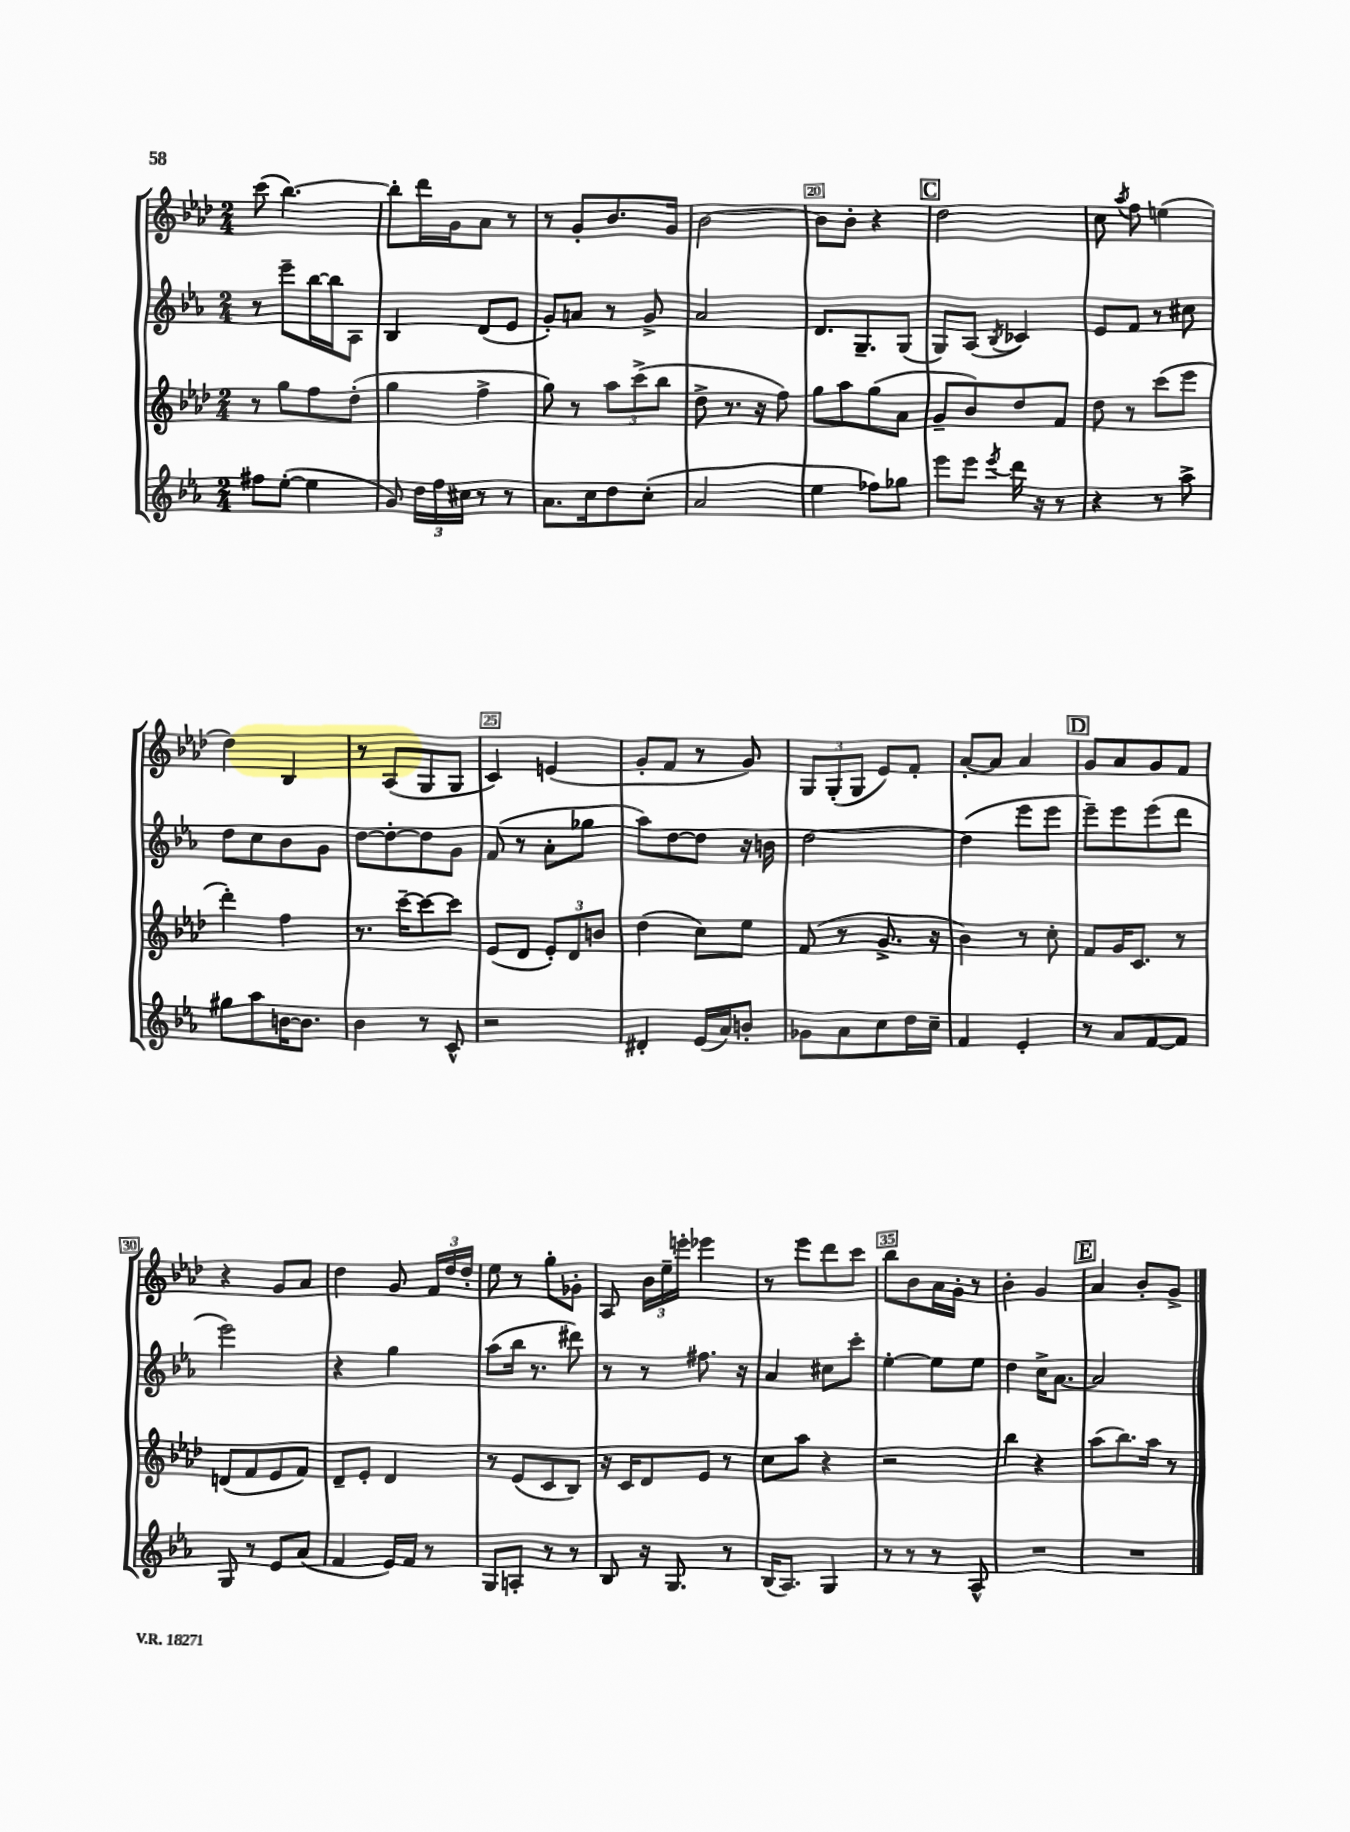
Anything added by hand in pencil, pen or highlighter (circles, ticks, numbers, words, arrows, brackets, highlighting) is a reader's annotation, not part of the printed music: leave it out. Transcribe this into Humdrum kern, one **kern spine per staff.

**kern	**kern	**kern	**kern
*staff4	*staff3	*staff2	*staff1
*clefG2	*clefG2	*clefG2	*clefG2
*k[b-e-a-]	*k[b-e-a-d-]	*k[b-e-a-]	*k[b-e-a-d-]
*M2/4	*M2/4	*M2/4	*M2/4
8ff#	8r	8r	(8ccc
([8ee-'	8gg	8eee-~	[4.bb-)
4ee-]	8ff	[16bb-	.
.	.	16bb-]	.
.	(8dd-'	8A-	.
=	=	=	=
8g)	4gg	4B-	8bb-']
24dd	.	.	16ddd-
24ff	.	.	.
.	.	.	16g
24cc#	.	.	.
8r	4ff^	(8d	8a-
8r	.	8e-	8r
=	=	=	=
8.a-	8gg)	8g')	8r
.	8r	8a	8g'
16cc	.	.	.
8dd	12aa-	8r	8.b-
.	(12ccc^	.	.
(8cc'	.	8g^	.
.	12bb-	.	.
.	.	.	16g
=	=	=	=
2a-	8dd-^	2a-	[2b-
.	8.r	.	.
.	16r	.	.
.	8ff)	.	.
=	=	=	=
4ee-	8gg	8.d	8b-]
.	8aa-	.	8b-'
.	.	8.G~	.
8ff-)	(8gg	.	4r
8gg-	8a-	(8G	.
=	=	=	=
8eee-	8g~	8G)	2dd-
8eee-	8b-)	(8A-	.
8qeee-	.	8qB-	.
16ddd	8dd-	4c-)	.
16r	.	.	.
8r	8f	.	.
=	=	=	=
4r	8dd-	8e-	8cc
.	.	.	8qaa-
.	8r	8f	8ff
8r	(8ccc	8r	(4ee
8aa-^	8eee-	8cc#	.
=	=	=	=
8gg#	4ddd-')	8dd	4dd-)
8aa-	.	8cc	.
[16b	4ff	8b-	4B-
8.b]	.	.	.
.	.	8g	.
=	=	=	=
4b-	8.r	[8dd	8r
.	.	8dd'_	(8A-
.	[16ccc~	.	.
8r	8ccc_	8dd]	8G
8c^^	8ccc]	8g	8G
=	=	=	=
2r	(8e-	(8f	4c)
.	8d-	8r	.
.	12e-')	8a-'	(4e
.	12d-	.	.
.	.	8gg-	.
.	12b	.	.
=	=	=	=
4d#'	(4dd-	8aa-)	8g'
.	.	[8dd	8f
(16e-	8cc)	8dd]	8r
16a-)	.	.	.
8b'	8ee-	16r	8g)
.	.	16b	.
=	=	=	=
8g-	(8f	[2dd	12G
.	.	.	(12G'
8a-	8r	.	.
.	.	.	12G
8cc	8.g^	.	8e-)
16dd	.	.	8f'
16cc~	16r	.	.
=	=	=	=
4f	4b-)	(4dd]	[8a-'
.	.	.	8a-]
4e-'	8r	8eee-	4a-
.	8cc'	8eee-	.
=	=	=	=
8r	8f	8eee-~)	8g
8a-	16g	8eee-	8a-
.	8.c	.	.
[8f	.	(8eee-	8g
8f]	8r	8ddd	8f
=	=	=	=
8G	(8d	2eee-)	4r
8r	8f	.	.
8e-	8e-	.	8g
(8a-	8f)	.	8a-
=	=	=	=
4f	8d-~	4r	4dd-
.	8e-'	.	.
16e-)	4d-	4gg	8g
16f	.	.	.
8r	.	.	24f
.	.	.	24dd-
.	.	.	24dd-'
=	=	=	=
8G	8r	(8aa-	8ee-
8A'	(8e-	16bb-	8r
.	.	8.r	.
8r	8c	.	8gg'
8r	8B-)	8ddd#)	8g-'
=	=	=	=
8B-	16r	8r	8A-
.	16c	.	.
16r	8d-	8r	24b-
.	.	.	24ee-~
8.G	.	.	.
.	.	.	24eee'
.	8e-	8.ff#	4eee-
8r	8r	.	.
.	.	16r	.
=	=	=	=
(16B-	8cc	4a-	8r
8.A-)	.	.	.
.	8aa-	.	8eee-
4G	4r	8cc#	8ddd-
.	.	8ccc'	8ccc
=	=	=	=
8r	2r	[4ee-'	8bb-
8r	.	.	8b-
8r	.	8ee-]	16a-
.	.	.	16g'
8A-^^	.	8ee-	8r
=	=	=	=
2r	4bb-	4dd	4b-'
.	4r	16cc^	4g
.	.	[8.a-	.
=	=	=	=
2r	(8aa-	2a-]	4a-
.	8.bb-)	.	.
.	.	.	8b-'
.	16aa-	.	.
.	8r	.	8g^
==	==	==	==
*-	*-	*-	*-
